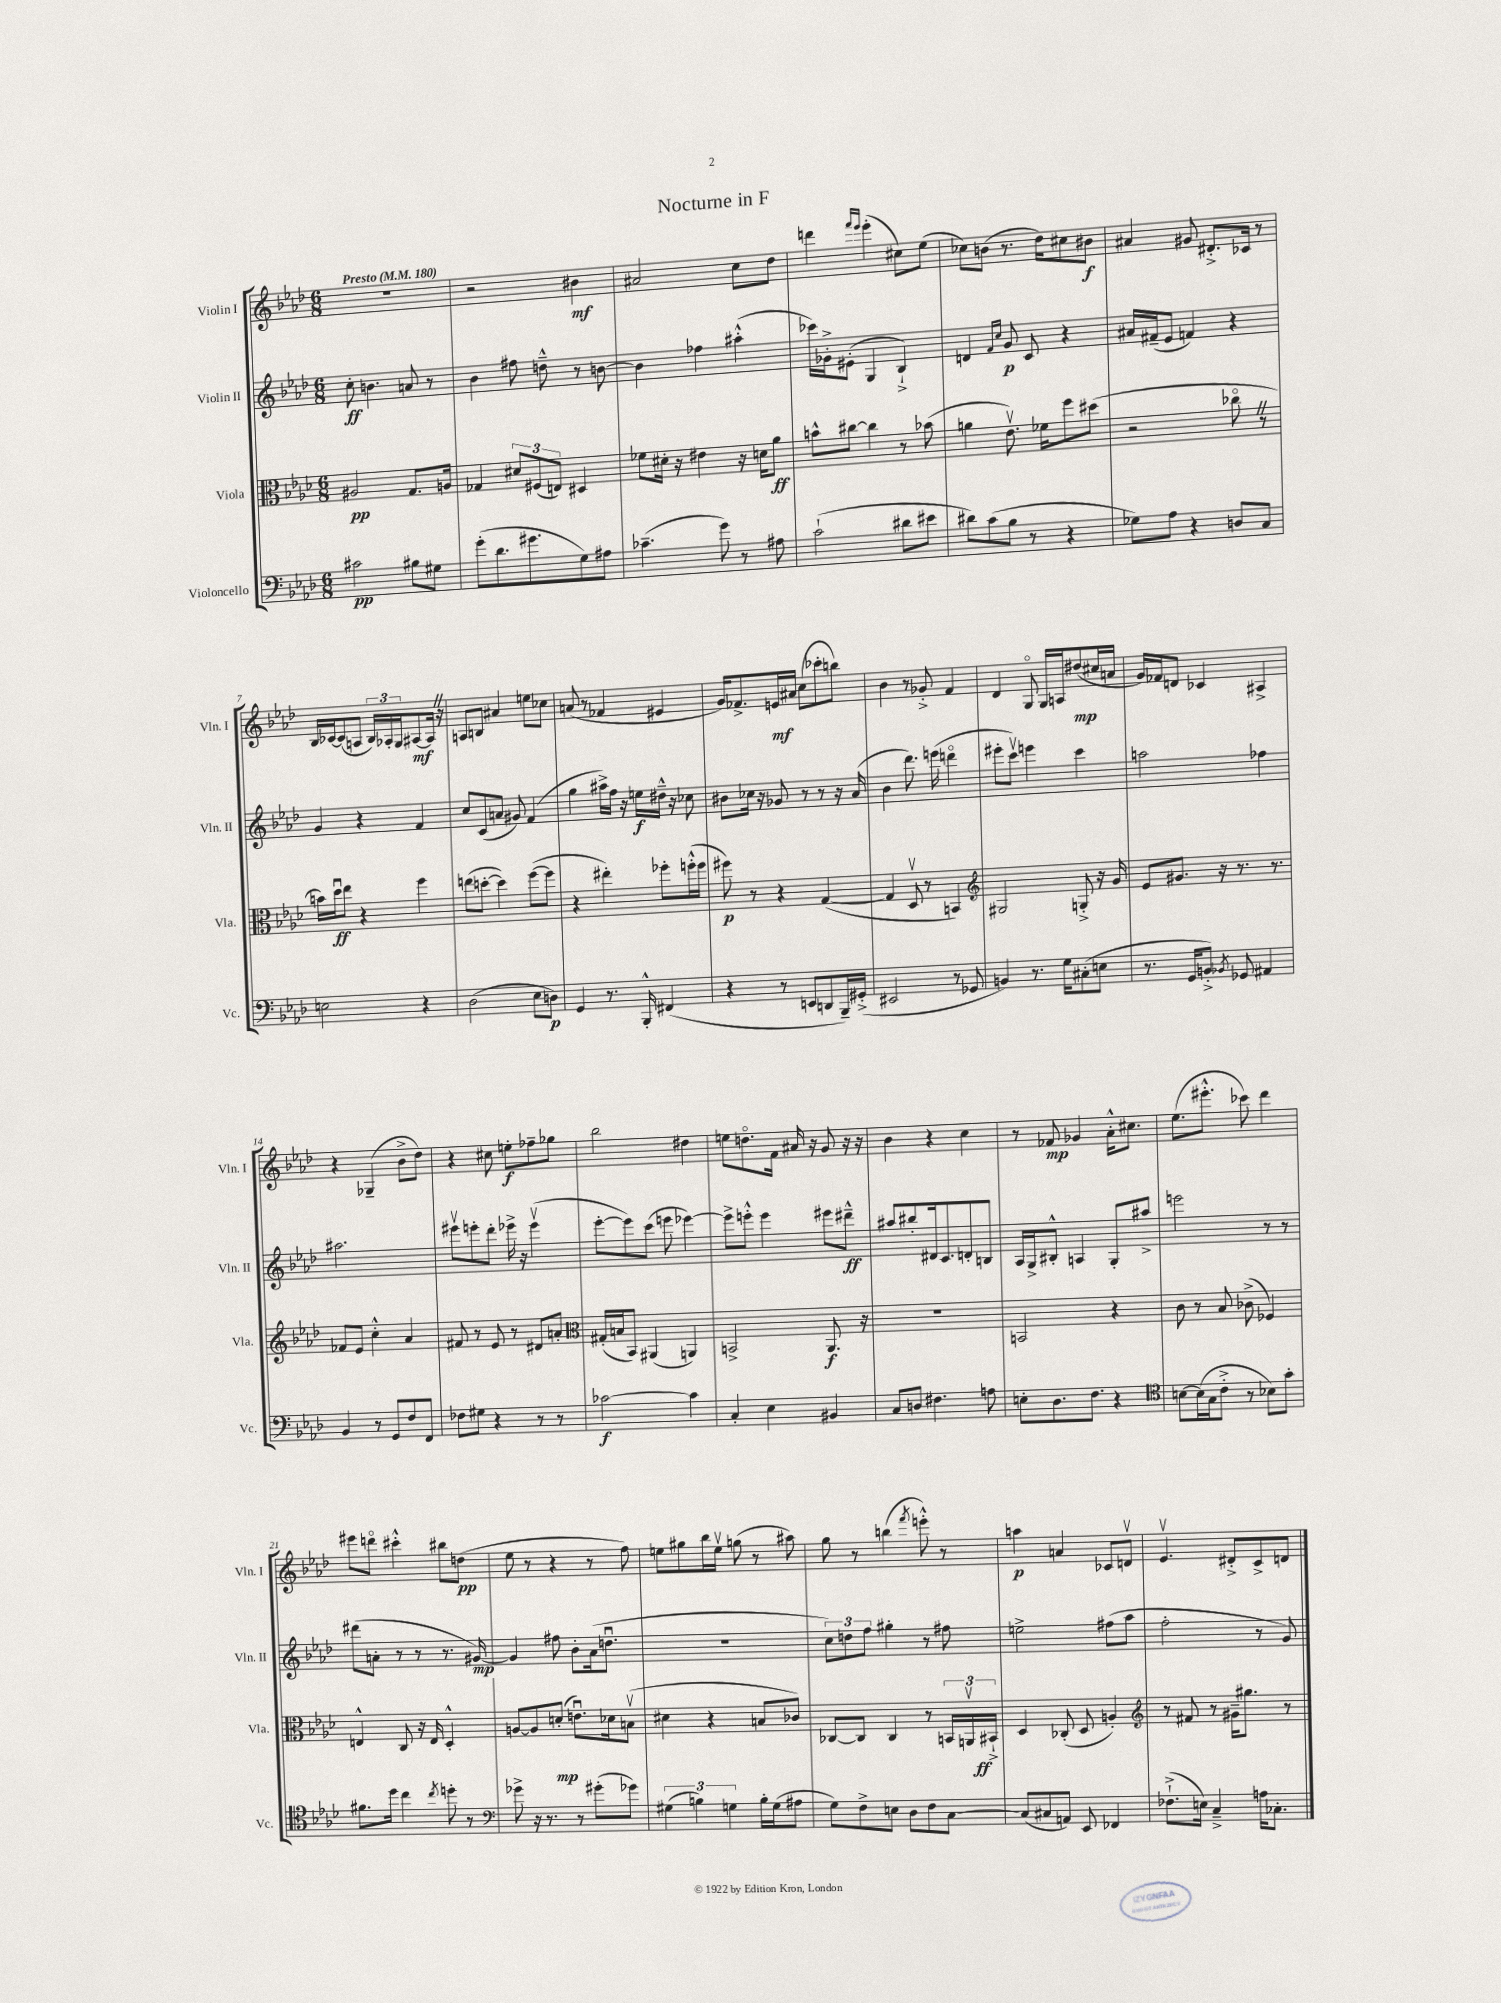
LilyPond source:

\header { title = "Nocturne in F" }
<<
\new StaffGroup <<
\new Staff = "s0" \with { instrumentName = "Violin I" shortInstrumentName = "Vln. I" } {
    \clef treble \key aes \major \numericTimeSignature \time 6/8 \tempo "Presto" 4 = 180
    r2. |
    r2 bis'4\mf |
    ais'2 c''8 des''8 |
    d'''4 \grace { f'''16 ees'''16 } ees'''4-.( cis''8) ees''8( |
    ces''8) b'8( r8. des''16) cis''8 bis'8\f |
    ais'4 gis'8 dis'8.-.-> ces'16 r8 |
    bes16 ces'16~ ces'8( a8 \tuplet 3/2 { bes16) aes16-. g16 } ais8~\mf ais16 \once \override BreathingSign.text = \markup { \musicglyph "scripts.caesura.straight" } \breathe r16 |
    a8 b8 ais'4 e''8 ces''8 |
    a'8( r8 fes'4 eis'4 |
    g'16) fes'8.-> e'16\mf ais'16 c''8( ces'''8-. b''8) |
    bes'4 r8 ges'8-.-> f'4 |
    des'4 g8\flageolet g16 a16 dis''8\mp( cis''16 a'16 |
    g'16) fes'16 d'8 ces'4 ais4-> |
    r4 ges4--( bes'8-> des''8) |
    r4 cis''8 e''8-.\f fes''8-- ges''8 |
    bes''2 dis''4 |
    e''8 d''8.\flageolet f'16 ais'16 r16 g'8 r16 r16 |
    bes'4 r4 c''4 |
    r8 fes'8\mp ges'4 aes'16-.-^ cis''8. |
    ees''8.( eis'''8.-.-^ ces'''8) des'''4 |
    eis'''8 d'''8\flageolet cis'''4-.-^ bis''8 d''8\pp( |
    ees''8 r8 r4 r8 f''8) |
    e''8 gis''8 bes''16 e''16\upbow g''8( r8 ais''8) |
    g''8 r8 b''4( \acciaccatura { f'''8 } e'''8-.-^) r8 |
    a''4\p a'4 ces'8 d'8\upbow |
    ees'4.\upbow dis'8-.-> c'8-> d'8 \bar "|." |
}
\new Staff = "s1" \with { instrumentName = "Violin II" shortInstrumentName = "Vln. II" } {
    \clef treble \key aes \major \numericTimeSignature \time 6/8
    c''8-.\ff b'4. a'8 r8 |
    bes'4 fis''8 d''8---^ r8 b'8~ |
    b'4 fes''4 ais''4-.-^( |
    ces'''16) ges'16-.-> eis'8-.( g4 bes4-!->) |
    d'4 \grace { f'16 c''16 } g'8\p c'8 r4 |
    ais'16 fis'16--( ees'8 f'4) r4 |
    g'4 r4 f'4 |
    c''8 c'8( a'8 gis'8) f'4( |
    g''4 ais''16->) f''16 r16 e''16\f dis''16---^ r16 ces''8 |
    bis'8 ces''16 r16 ges'8 r8 r8 r16 aes'16( |
    bes'4 des'''8.) e'''16( d'''4\flageolet |
    eis'''8-. c'''8\upbow) e'''4 c'''4 |
    a''2 fes''4 |
    ais''2. |
    eis'''8\upbow e'''8-. des'''8-. ees'''16-> r16 ees'''4\upbow( |
    ees'''8~-. ees'''8) c'''8( e'''8 ees'''4~) |
    ees'''8-> e'''8-.-^ e'''4 eis'''8 dis'''8---^\ff |
    ais''8 bis''8-. dis'16 c'8. d'8-. b8 |
    aes16 g16-> bis8-.-^ a4 g8-. ais''8-> |
    e'''2 r8 r8 |
    dis'''8( a'8-. r8 r8 r8. gis'16~\mp) |
    gis'4 fis''8 bes'8-. aes'16( d''8.\downbow |
    R2. |
    \tuplet 3/2 { c''8) d''8 f''8 } gis''4-. r8 fis''8 |
    e''2-> fis''8( aes''8 |
    f''2-. r8 g'8) \bar "|." |
}
\new Staff = "s2" \with { instrumentName = "Viola" shortInstrumentName = "Vla." } {
    \clef alto \key aes \major \numericTimeSignature \time 6/8
    ais2\pp g8. a16 |
    ges4 \tuplet 3/2 { dis'8 fis8( e8) } dis4 |
    fes'8 dis'16-. r16 eis'4 r16 d'16 aes'8\ff |
    b'8-^ cis''8~ cis''4 r8 bes'8( |
    a'4 ees'8.\upbow) fes'16 f''8 dis''8( |
    r2 ces''8\flageolet \once \override BreathingSign.text = \markup { \musicglyph "scripts.caesura.straight" } \breathe r8 |
    b'16) des''16\downbow\ff ees''8 r4 f''4 |
    e''8( d''8~-. d''4) f''8~( f''8 |
    r4 eis''4-.) fes''8-. f''16-.-^( f''16 |
    fis''8\p) r8 r4 g4~( |
    g4 des8\upbow r8 b,4) |
    \clef treble gis2 g8-.-> r16 g'16 |
    ees'8 gis'8. r16 r8. r8. |
    fes'8 ees'8 c''4-.-^ aes'4 |
    fis'8 r8 ees'8 r8 dis'8 a'8-. |
    \clef alto gis16-.( b16 bes,8) ais,4( a,4) |
    b,2-> aes,8.\f r16 |
    R2. |
    b,2 r4 |
    c'8 r8 bes8 ces'8->( fes4) |
    e4-^ c8 r16 e16 des4-.-^ |
    a8~ a8 d'8-.\mp( e'8.\downbow) des'16 b8\upbow( |
    dis'4 r4 b8 ces'8) |
    ces8~ ces8 ces4 r8 \tuplet 3/2 { b,16 a,16\upbow bis,16-!->\ff } |
    des4 ces8-.( des8 a4-.) |
    \clef treble r8 fis'8 r8 gis'16-- gis''8. r8 \bar "|." |
}
\new Staff = "s3" \with { instrumentName = "Violoncello" shortInstrumentName = "Vc." } {
    \clef bass \key aes \major \numericTimeSignature \time 6/8
    cis'2\pp bis8 gis8 |
    g'8-.( des'8. gis'8. g8) ais8 |
    ces'4.--( g'8) r8 ais8 |
    c'2-!( dis'8 eis'8 |
    dis'8) c'8( bes8 r8 r4 |
    ges8) aes8 r4 d8 c8 |
    e2 r4 |
    des2( ees8 d8\p) |
    g,4 r8. bes,,16-.-^ fis,4( |
    r4 r8 e,8 d,8 bes,,16--) gis,16-.->( |
    eis,2 r8 ges,8 |
    b,4) r8. g16 cis8-.( e8 |
    r8. g,16 b,8-.->) \acciaccatura { bes,8 } ges,8 ais,4 |
    bes,4 r8 g,8 f8 f,8 |
    fes8 gis8 r4 r8 r8 |
    ces'2~\f ces'4 |
    c4-. ees4 bis,4 |
    c8 d8 fis4. a8 |
    e8-. des8. f8. r4 |
    \clef tenor b8~ b16( g16 c'8-.-> r8 bes8) g'8-. |
    fis'8. des''16 c''4 \acciaccatura { c''8 } d''8-. r8 |
    \clef bass ges'8-> r16 r8. r8 gis'8-.( ges'8) |
    \tuplet 3/2 { gis4( b4) g4 } b16-. g16( ais8 |
    g8) f8-> e8 des8 f8 c8~ |
    c8( cis8 a,8) ees,8 fes,4 |
    fes8.-!->( e16) c4---> a16 ces8.-. \bar "|." |
}
>>
>>
